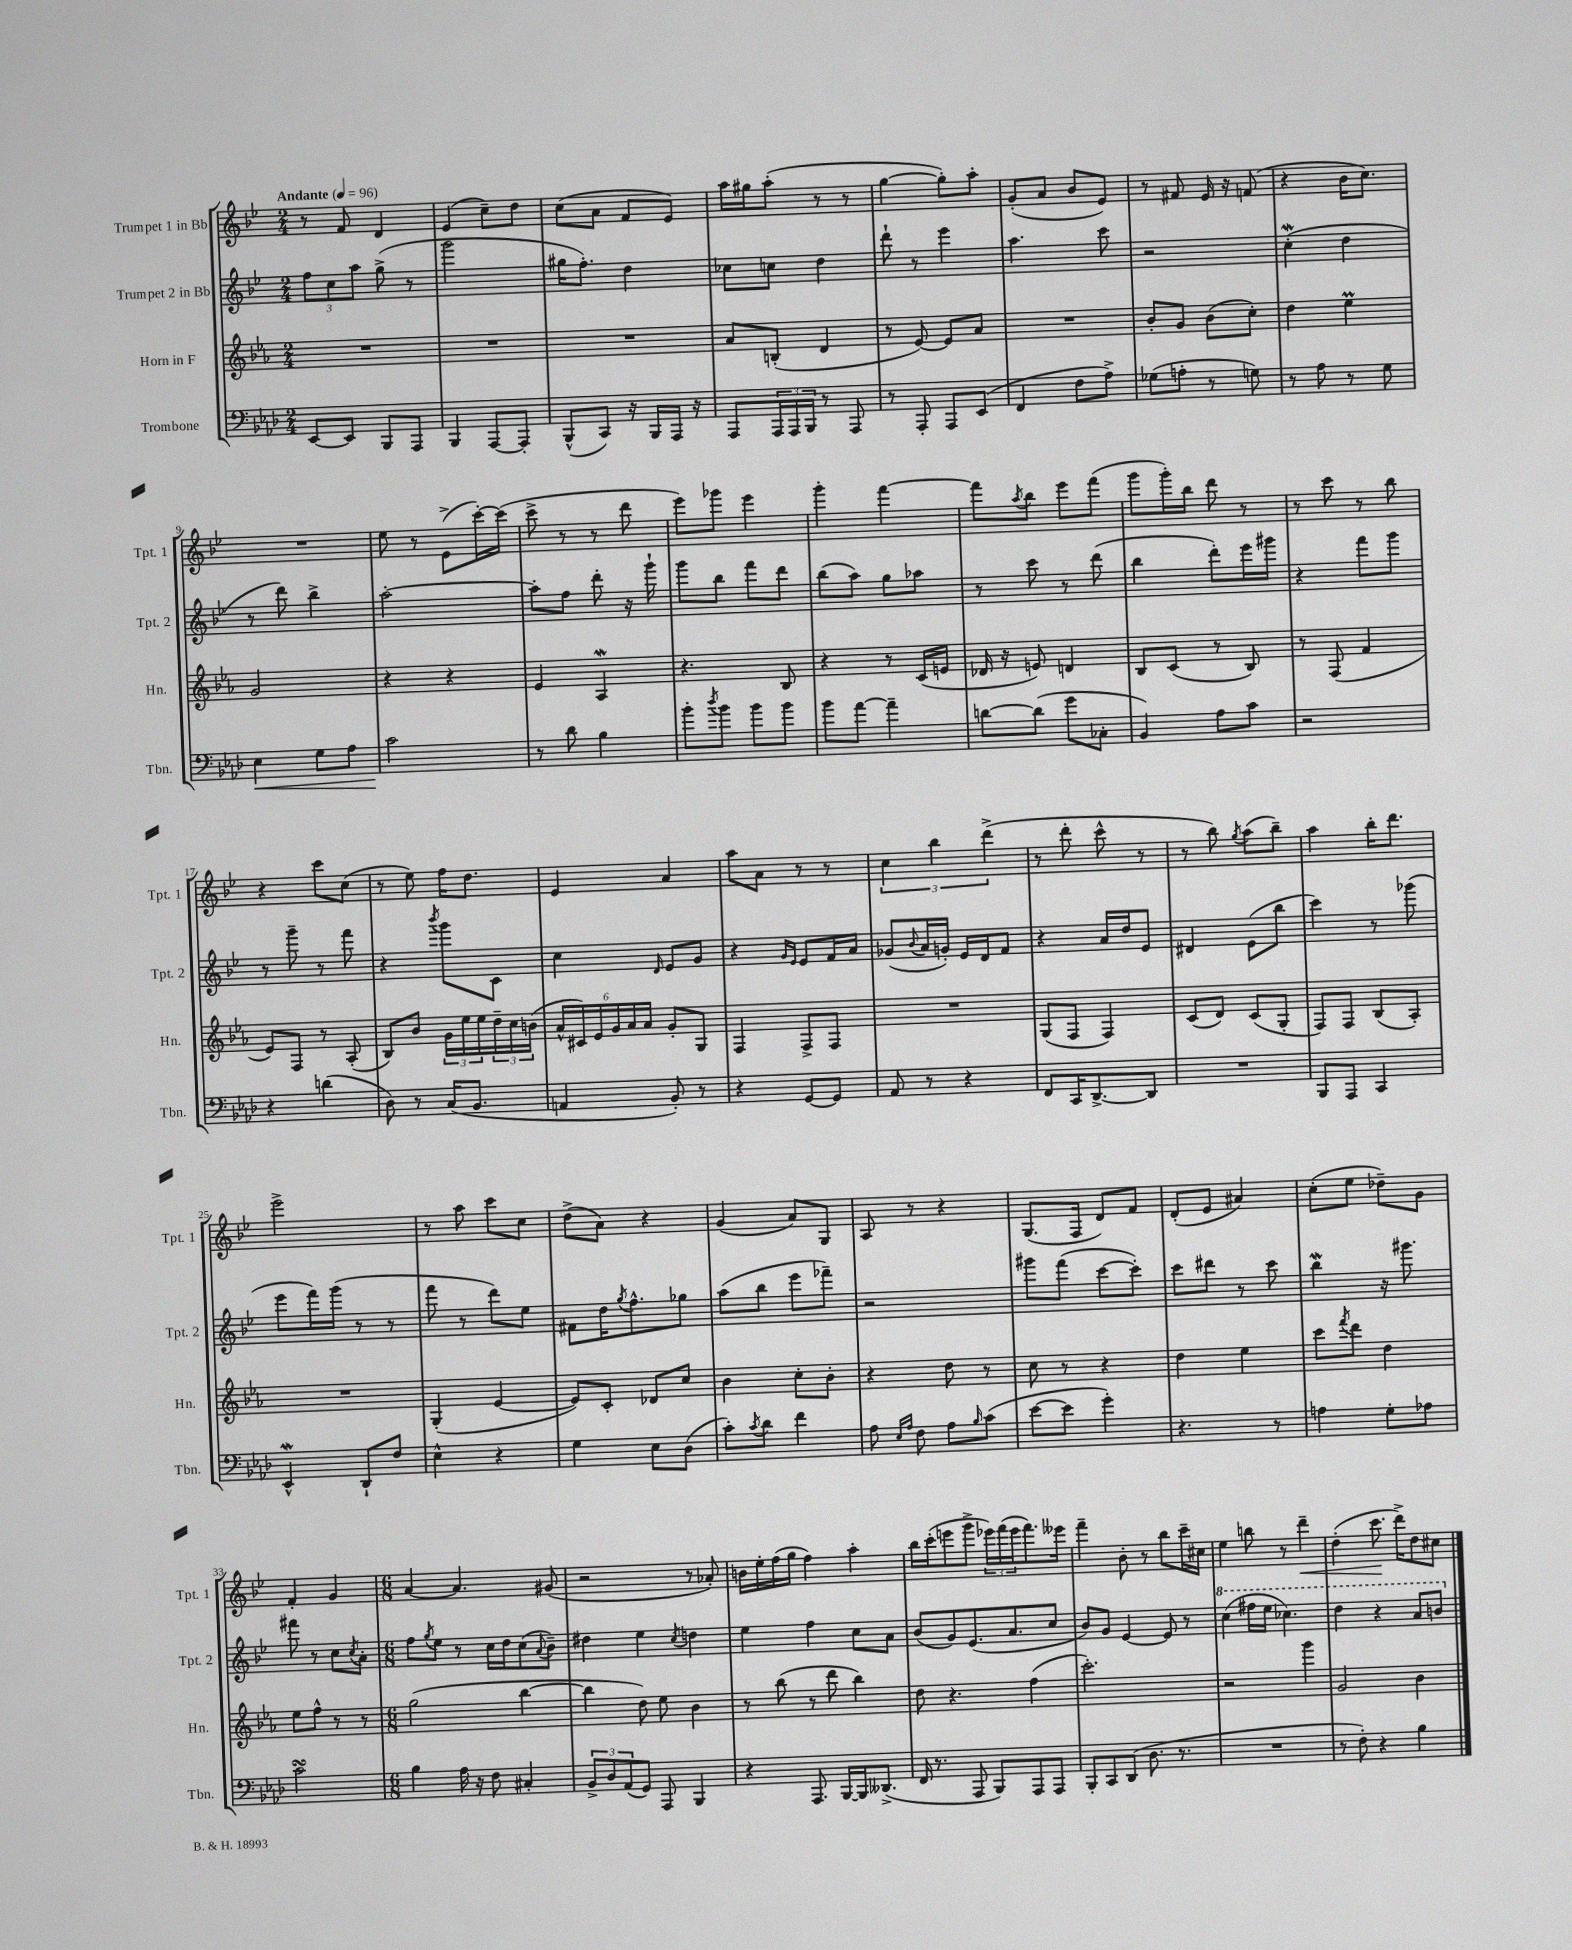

**kern	**dynam	**kern	**kern	**kern	**dynam
*part4	*part4	*part3	*part2	*part1	*part1
*staff4	*staff4	*staff3	*staff2	*staff1	*staff1
*I"Trombone	*	*I"Horn in F	*I"Trumpet 2 in Bb	*I"Trumpet 1 in Bb	*
*I'Tbn.	*	*I'Hn.	*I'Tpt. 2	*I'Tpt. 1	*
*clefF4	*	*clefG2	*clefG2	*clefG2	*
*k[b-e-a-d-]	*	*k[b-e-a-]	*k[b-e-]	*k[b-e-]	*
*M2/4	*	*M2/4	*M2/4	*M2/4	*
*MM96	*	*MM96	*MM96	*MM96	*
=1	=1	=1	=1	=1	=1
!	!	!	!	!LO:TX:a:B:t=Andante	!
[8EE-/L	.	2r	12ff\L	8r	.
.	.	.	12cc\	.	.
8EE-/J]	.	.	.	8f/	.
.	.	.	12aa\J	.	.
8BBB-/L	.	.	(8gg^\	4d/	.
8AAA-/J	.	.	8r	.	.
=2	=2	=2	=2	=2	=2
4BBB-/	.	2r	2ggg\	(4e-/	.
[8AAA-/L	.	.	.	8cc~\L)	.
8AAA-'/J]	.	.	.	8dd\J	.
=3	=3	=3	=3	=3	=3
(8BBB-^^/L	.	2r	16gg#X\KL	(8cc\L	.
.	.	.	8.ff'\J)	.	.
8CC/J)	.	.	.	8a\J	.
16r	.	.	4dd\	8f/L	.
16BBB-/LL	.	.	.	.	.
16AAA-/JJ	.	.	.	8e-/J)	.
16r	.	.	.	.	.
=4	=4	=4	=4	=4	=4
8AAA-/L	.	8a-/L	8cc-X\L	16aa\LL	.
.	.	.	.	16gg#X\J	.
24AAA-/L	.	(8Bn'/J	8ccn\J	(8aa'\J	.
24AAA-/	.	.	.	.	.
24BBB-/JJ	.	.	.	.	.
8r	.	4d/	4dd\	8r	.
8AAA-/	.	.	.	8r	.
=5	=5	=5	=5	=5	=5
8r	.	8r	8ddd`\	[4gg\	.
8AAA-'/	.	[8e-/)	8r	.	.
8AAA-/L	.	8e-/L]	4eee-\	8gg'\L])	.
(8EE-/J	.	8a-/J	.	8aa'\J	.
=6	=6	=6	=6	=6	=6
4FF/	.	2r	4.aa\	(8g'/L	.
.	.	.	.	8a/J	.
8F\L	.	.	.	8b-/L	.
8A-^\J)	.	.	8ccc\	8e-/J)	.
=7	=7	=7	=7	=7	=7
(8G-X\L	.	8b-'/L	2r	8r	.
8An'\J	.	8g/J	.	8f#X/	.
8r	.	(8b-\L	.	16e-/	.
.	.	.	.	16r	.
8Gn\)	.	8cc'\J)	.	(8fn/	.
=8	=8	=8	=8	=8	=8
8r	.	4dd\	(4ccW'\	4r	.
8A-\	.	.	.	.	.
8r	.	4ee-M\	4dd\	16b-\KL	.
.	.	.	.	8.cc\J)	.
8G\	.	.	.	.	.
!!LO:LB:g=z
=9	=9	=9	=9	=9	=9
!	!LO:HP:b	!	!	!	!
4E-\	<	2g/	8r	2r	.
.	.	.	8ddd\)	.	.
8G\L	.	.	4bb-^\	.	.
8A-\J	.	.	.	.	.
=10	=10	=10	=10	=10	=10
2c\	.	4r	[2aa'\	8ee-\	.
.	.	.	.	8r	.
.	.	4r	.	(8e-^\L	.
.	.	.	.	[16ccc'\L)	.
.	.	.	.	(16ccc\JJ]	.
.	[	.	.	.	.
=11	=11	=11	=11	=11	=11
8r	.	4e-/	8aa'\L]	8ccc^\	.
8d-\	.	.	8ff\J	8r	.
4B-\	.	4A-w/	8ddd'\	8r	.
.	.	.	16r	8ddd\	.
.	.	.	16ggg`\	.	.
=12	=12	=12	=12	=12	=12
8b-'\L	.	4.r	8ggg\L	8eee-\L)	.
8qdd-/	.	.	.	.	.
8b-\J	.	.	8bb-\J	8ggg-X\J	.
8b-\L	.	.	8fff\L	4eee-\	.
8b-\J	.	8B-/	8ddd\J	.	.
=13	=13	=13	=13	=13	=13
8b-\L	.	4r	(8bb-\L	4ggg'\	.
[8a-\J	.	.	8aa\J)	.	.
4a-~\]	.	8r	8gg\L	[4fff\	.
.	.	(16c/LL	8aa-X\J	.	.
.	.	16en/JJ	.	.	.
=14	=14	=14	=14	=14	=14
[8dn\L	.	16d-X/	8r	8fff\L]	.
.	.	16r	.	.	.
.	.	.	.	8qaa/	.
(8d\J]	.	8en/)	8ccc\	8bb-\J	.
8g\L	.	4dn/	8r	8eee-\L	.
8C-X'\J	.	.	(8ddd\	(8fff\J	.
=15	=15	=15	=15	=15	=15
4BB-/)	.	8B-/L	4bb-\	8ggg\L	.
.	.	(8c/J	.	16ggg'\L)	.
.	.	.	.	16bb-\JJ	.
8A-\L	.	8r	8ddd'\L)	8ddd\	.
8c\J	.	8B-/)	16eee-\L	8r	.
.	.	.	16ggg#X\JJ	.	.
=16	=16	=16	=16	=16	=16
2r	.	8r	4r	8r	.
.	.	(8F/	.	8ccc\	.
.	.	4f/	8fff\L	8r	.
.	.	.	8ggg\J	8bb-\	.
!!LO:LB:g=z
=17	=17	=17	=17	=17	=17
4r	.	8e-/L)	8r	4r	.
.	.	8F/J	8ggg~\	.	.
(4dn\	.	8r	8r	8ccc\L	.
.	.	(8A-'/	8fff\	(8cc\J	.
=18	=18	=18	=18	=18	=18
8D-\)	.	8B-/L)	4r	8r	.
8r	.	8b-/J	.	8ee-\)	.
.	.	.	8qbbb-/	.	.
(16C/KL	.	24g\LL	8ggg\L	16ff\KL	.
.	.	24ee-\	.	.	.
8.BB-/J	.	.	.	8.dd\J	.
.	.	24ee-\	.	.	.
.	.	24dd~\	8c\J	.	.
.	.	24cc\	.	.	.
.	.	(24bn\JJ	.	.	.
=19	=19	=19	=19	=19	=19
4AAn/	.	24a-^^/LL	4cc\	4e-/	.
.	.	24c#X/)	.	.	.
.	.	24e-/	.	.	.
.	.	24g/	.	.	.
.	.	24a-/	.	.	.
.	.	24a-/JJ	.	.	.
.	.	.	16qqd/	.	.
8BB-'/)	.	8g'/L	8e-/L	4a/	.
8r	.	8G/J	8g/J	.	.
=20	=20	=20	=20	=20	=20
4r	.	4F/	4r	8aa\L	.
.	.	.	.	8a\J	.
.	.	.	16qqg/LL	.	.
.	.	.	16qqe-/JJ	.	.
[8GG/L	.	8F^/L	8e-/L	8r	.
8GG/J]	.	8F/J	16f/L	8r	.
.	.	.	16a/JJ	.	.
=21	=21	=21	=21	=21	=21
8AA-/	.	2r	(8g-X/L	6cc\	.
.	.	.	8qqb-/	.	.
8r	.	.	16a/L	.	.
.	.	.	.	6bb-\	.
.	.	.	16gn'/JJ)	.	.
4r	.	.	16e-/LL	.	.
.	.	.	16d/J	.	.
.	.	.	.	(6ddd^\	.
.	.	.	8f/J	.	.
=22	=22	=22	=22	=22	=22
8FF/L	.	(8G/L	4r	8r	.
16CC/K	.	8F/J	.	8ddd'\	.
[8.DD-^/	.	.	.	.	.
.	.	4F/)	16a/LL	8ccc^^\	.
.	.	.	16dd/J	.	.
8DD-/J]	.	.	8e-/J	8r	.
=23	=23	=23	=23	=23	=23
2r	.	(8c/L	4d#X/	8r	.
.	.	8d/J)	.	8bb-\)	.
.	.	.	.	8qgg/	.
.	.	(8c/L	(8e-\L	(8aa\L	.
.	.	8G'/J	8bb-\J	8bb-~\J)	.
=24	=24	=24	=24	=24	=24
8BBB-/L	.	8F/L)	4ccc\)	4aa\	.
8AAA-/J	.	8F/J	.	.	.
4CC/	.	(8B-/L	8r	16bb-'\KL	.
.	.	.	.	8.ddd\J	.
.	.	8A-'/J)	(8ggg-X\	.	.
!!LO:LB:g=z
=25	=25	=25	=25	=25	=25
4EE-W^^/	.	2r	8eee-\L	2eee-^\	.
.	.	.	16fff\L)	.	.
.	.	.	(16ggg\JJ	.	.
8DD-`/L	.	.	8r	.	.
8F/J	.	.	8r	.	.
=26	=26	=26	=26	=26	=26
4E-^^\	.	(4G'/	8fff\	8r	.
.	.	.	8r	8aa\	.
4r	.	[4e-/	8ddd\L)	8ccc\L	.
.	.	.	8ee-\J	8cc\J	.
=27	=27	=27	=27	=27	=27
4G\	.	8e-/L])	8f#X\L	(8dd^\L	.
.	.	8c'/J	16dd\K	8a\J)	.
.	.	.	8qgg/	.	.
.	.	.	8.ff^^\	.	.
8E-\L	.	8d-X/L	.	4r	.
(8D-\J	.	8cc/J	8gg-X\J	.	.
=28	=28	=28	=28	=28	=28
8c'\L)	.	4b-\	(8aa\L	(4g/	.
8qc/	.	.	.	.	.
8d-\J	.	.	8bb-\J	.	.
4f\	.	8cc'\L	8eee-\L	8a/L)	.
.	.	8b-'\J	8fff-X~\J)	8G/J	.
=29	=29	=29	=29	=29	=29
8A-\	.	4r	2r	8A/	.
16qqE-/LL	.	.	.	.	.
16qqA-/JJ	.	.	.	.	.
8F\	.	.	.	8r	.
8A-\L	.	8dd\	.	4r	.
16qqB-/	.	.	.	.	.
(8c\J	.	8r	.	.	.
=30	=30	=30	=30	=30	=30
[8e-\L	.	8cc\	8ggg#X\L	(8.G/L	.
8e-\J]	.	8r	(8fff\J	.	.
.	.	.	.	16F/Jk	.
4g'\)	.	4r	[8ccc\L	8d/L)	.
.	.	.	8ccc'\J])	8f/J	.
=31	=31	=31	=31	=31	=31
4.r	.	4dd\	8ccc\L	(8d'/L	.
.	.	.	8ddd#X\J	8e-/J	.
.	.	4ee-\	8r	4a#X/)	.
8r	.	.	8ccc\	.	.
=32	=32	=32	=32	=32	=32
4An\	.	8ccc\L	4bb-w\	(8cc'\L	.
.	.	8qfff/	.	.	.
.	.	8ddd\J	.	8ee-\J	.
8G'\L	.	4dd\	16r	8dd-X~\L)	.
.	.	.	8.ggg#X\	.	.
8A-X\J	.	.	.	8g\J	.
!!LO:LB:g=z
=33	=33	=33	=33	=33	=33
2csSsS\	.	8ee-\L	8fff#X\	4f'/	.
.	.	8ff^^\J	8r	.	.
.	.	8r	8cc\L	4g/	.
.	.	.	8qcc/	.	.
.	.	8r	8a'\J	.	.
=34	=34	=34	=34	=34	=34
*M6/8	*	*M6/8	*M6/8	*M6/8	*
4B-\	.	(2gg\	8ff\L	[4a/	.
.	.	.	8qgg/	.	.
.	.	.	8ee-\J	.	.
16A-\	.	.	8r	4.a/]	.
16r	.	.	.	.	.
8F\	.	.	16cc\LL	.	.
.	.	.	16dd\J	.	.
4C#X'/	.	[4bb-\	(8cc\	.	.
.	.	.	8qqa/	.	.
.	.	.	8b-~\J)	(8g#X/	.
=35	=35	=35	=35	=35	=35
12BB-^/L	.	4bb-\]	4dd#X\	2r	.
12D-/	.	.	.	.	.
(12AA-/	.	.	.	.	.
8GG/J)	.	8dd\)	4ee-\	.	.
8AAA-/	.	8ee-\	.	.	.
.	.	.	8qcc/	.	.
4BBB-/	.	4b-\	4ddn\	8r	.
.	.	.	.	8a-X'/)	.
=36	=36	=36	=36	=36	=36
4r	.	8r	4ee-\	16bn\LL	.
.	.	.	.	16ee-'\	.
.	.	(8bb-\	.	(16ff\	.
.	.	.	.	16gg\JJ	.
8.AAA-/	.	8r	4ff\	4ff\)	.
.	.	8ddd\	.	.	.
[16BBB-/LL	.	.	.	.	.
16BBB-/J]	.	4bb-\)	8cc\L	4aa'\	.
(8.DD--X^/J	.	.	.	.	.
.	.	.	8a\J	.	.
=37	=37	=37	=37	=37	=37
16FF/	.	8dd\	(8b-/L	16bb-\LL	.
8.r	.	.	.	(16ccc'\J	.
.	.	4.r	8g/)	8eeen\	.
8AAA-/	.	.	(8.e-/	8ggg^\J	.
8BBB-/L)	.	.	.	24eee-X\LL)	.
.	.	.	.	(24fff\	.
.	.	.	8.a/	.	.
.	.	.	.	24eee-\J	.
8AAA-/	.	(4ff\	.	8.fff\)	.
8AAA-/J	.	.	8cc/J	.	.
.	.	.	.	16eee--X\Jk	.
=38	=38	=38	=38	=38	=38
8BBB-'/L	.	2.ccc'\)	8b-/L)	4fff~\	.
8CC/	.	.	8g/J	.	.
(8DD-/J	.	.	[4e-/	8b-'\	.
8.D-\	.	.	.	8r	.
.	.	.	8e-/]	8bb-\L	.
8.r	.	.	.	.	.
.	.	.	8r	16ccc~\L	.
.	.	.	.	16cc#X\JJ	.
=39	=39	=39	=39	=39	=39
*	*	*	*8va	*	*
2.r	.	2r	(4ccc\	4ee-\	.
.	.	.	16fff#X\LL	8bbn\	.
.	.	.	16eee-\JJ	.	.
.	.	.	4.ccc-X\)	8r	.
!	!	!	!	!	!LO:HP:b
.	.	4ggg\	.	4ddd~\	<
=40	=40	=40	=40	=40	=40
8r	.	2g/	4ddd\	(4dd'\	.
8F'\)	.	.	.	.	.
4r	.	.	4r	8.ccc\	.
.	.	.	.	16ddd^\KL)	[
4B-\	.	4b-\	8aa/L	8dd\	.
.	.	.	8bbn/J	8cc#X\J	.
*	*	*	*X8va	*	*
==	==	==	==	==	==
*-	*-	*-	*-	*-	*-
